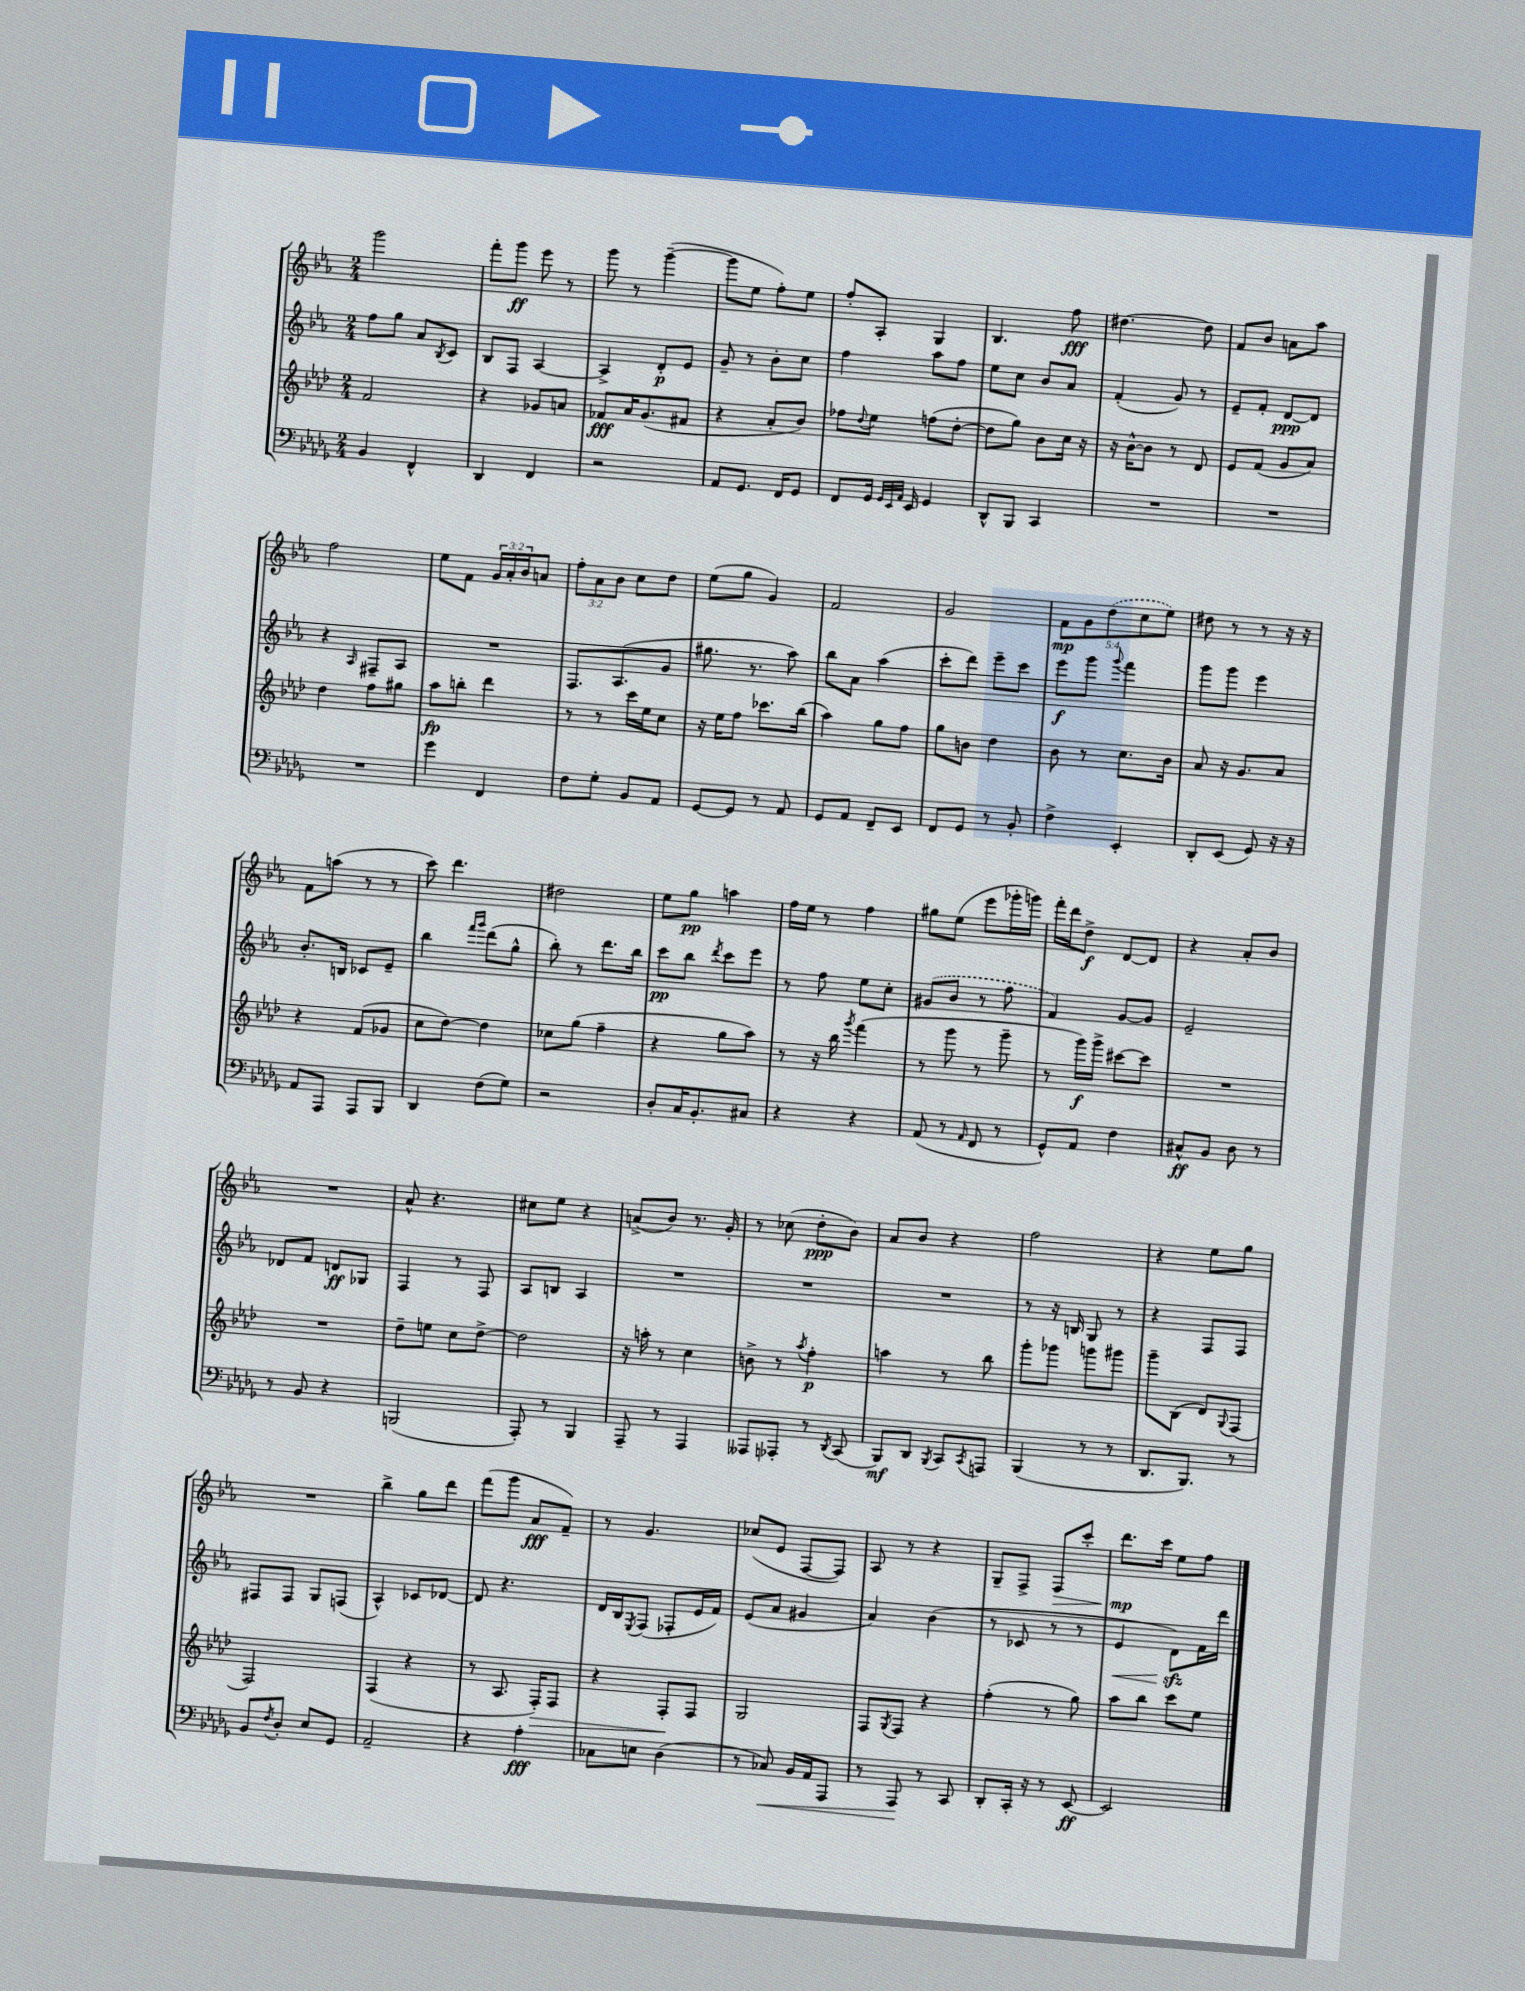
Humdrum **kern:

**kern	**kern	**kern	**kern
*staff4	*staff3	*staff2	*staff1
*clefF4	*clefG2	*clefG2	*clefG2
*k[b-e-a-d-g-]	*k[b-e-a-d-]	*k[b-e-a-]	*k[b-e-a-]
*M2/4	*M2/4	*M2/4	*M2/4
4BB-	2f	8ff	2ggg
.	.	8gg	.
4FF^^	.	8a-	.
.	.	8qB-	.
.	.	8c	.
=	=	=	=
4DD-	4r	8B-	8fff'
.	.	8F	8ggg
4FF	8g-	[4A-	8eee-
.	8a	.	8r
=	=	=	=
2r	8f-	4A-^]	8ggg
.	16a-	.	8r
.	(8.g	.	.
.	.	8d'	([4ggg~
.	8f#	8e-	.
=	=	=	=
8AA-	4r	8g~	8ggg]
8.GG-	.	8r	8ee-
.	8a-'	8b-'	8ff')
16FF	.	.	.
8GG-	8b-)	8cc	8ee-
=	=	=	=
8FF	8ff-	4ff	8ff'
.	8qqdd-	.	.
16GG-	8ee-	.	8A-'
32qqGG-	.	.	.
32qqEE-	.	.	.
32qqAA-	.	.	.
16EE-	.	.	.
4GG-	(8ff	8aa-	4G
.	[8dd-'	8ff	.
=	=	=	=
8DD-^^	8dd-]	8ee-	4.B-
8BBB-	8gg)	8cc	.
4CC	8b-	8b-	.
.	16cc	8a-	8ff
.	16r	.	.
=	=	=	=
2r	16r	(4f'	[4.dd#
.	[16b-^^	.	.
.	8b-]	.	.
.	8r	8g)	.
.	8d-	8r	8dd#]
=	=	=	=
2r	8e-	8e-~	8f
.	(8f	8f'	8b-
.	8g	[8d	8a
.	8a-)	8d]	8aa-
=	=	=	=
2r	4dd-	4r	2ff
.	.	16qqA-	.
.	8ff	8F#~	.
.	8gg#	8A-	.
=	=	=	=
4g-	8aa-	2r	8ee-
.	8bb'	.	8f
4FF	4ddd-	.	24g
.	.	.	24a-'
.	.	.	24b-
.	.	.	8a
=	=	=	=
8F	8r	8.F	12ff'
.	.	.	12a-
8G-'	8r	.	.
.	.	.	12b-
.	.	(8.A-	.
8BB-	16ccc	.	8cc
.	16ee-	.	.
8AA-	8cc	8g	8dd
=	=	=	=
[8GG-	16r	8.gg#	(8ee-
.	16ee-	.	.
8GG-]	8ff	.	8gg
.	.	8.r	.
8r	8.ccc-	.	4g)
8AA-	.	8aa-)	.
.	(16bb-	.	.
=	=	=	=
8GG-	4aa-)	8bb-	2f
8AA-	.	8a-	.
8FF~	8gg	(4aa-	.
8EE-	8ff	.	.
=	=	=	=
8FF	8gg	8ccc'	2g
8GG-	8b	8ddd)	.
8r	4dd-	8eee-~	.
8BB-'	.	8ccc	.
=	=	=	=
4F^	8b-	8eee-	10f
.	.	.	10g
.	8r	8ggg	.
.	.	.	(10dd
.	.	8qqggg	.
4EE-'	8.cc	4fff	.
.	.	.	10cc
.	.	.	10ee-)
.	16b-	.	.
=	=	=	=
8DD-'	8a-	8ggg	8dd#
(8EE-	16r	8ggg	8r
.	8.g	.	.
8GG-)	.	4eee-	8r
16r	8a-	.	16r
16r	.	.	16r
=	=	=	=
8AA-	4r	8.b-'	8f
8AAA-	.	.	(8aa
.	.	16B	.
8AAA-	(8f	8c-	8r
8BBB-	8g-	8e-~	8r
=	=	=	=
4DD-	8cc	4bb-	8ccc)
.	[8dd-)	.	4.ddd
.	.	16qqfff	.
.	.	16qqggg	.
(8F	4dd-]	(8ddd	.
8G-)	.	8gg^^	.
=	=	=	=
2r	8cc-	8bb-')	2dd#
.	(8gg	8r	.
.	4ff~	8.ddd	.
.	.	16bb-	.
=	=	=	=
8D-'	4r	8ccc	8ee-
16C	.	8bb-	8gg
8.BB-'	.	.	.
.	.	8qddd	.
.	8gg	8ccc	4aa
8C#	8aa-)	8eee-	.
=	=	=	=
4r	8r	8r	16ff
.	.	.	16ee-
.	16r	8ff	8r
.	16bb-	.	.
.	8qggg	.	.
4r	(4fff	8ee-	4ff
.	.	8cc'	.
=	=	=	=
(8AA-	8r	(8g#	8gg#
8r	8ggg	8b-	(8ee-
16qqAA-	.	.	.
8FF	8r	8r	8eee-
8r	8ggg~	8ff	16ggg-'
.	.	.	16ggg)
=	=	=	=
8GG-^^)	8r	4f)	16fff'
.	.	.	16ddd
8AA-	16ggg)	.	8dd^
.	16ggg^	.	.
4F	[8ccc#	[8g	[8d
.	8ccc#]	8g]	8d]
=	=	=	=
8C#^^	2r	2e-~	4r
8BB-	.	.	.
8D-	.	.	8a-'
8r	.	.	8b-
=	=	=	=
8r	2r	8d-	2r
8BB-	.	8f	.
4r	.	8d	.
.	.	8G-	.
=	=	=	=
(2BBB	8dd-~	4F	8a-^^
.	8ee	.	4.r
.	8cc	8r	.
.	[8dd-^	8F	.
=	=	=	=
8AAA-')	2dd-]	8A-	8cc#
8r	.	8B	8ee-
4BBB-	.	4A-	4r
=	=	=	=
8AAA-~	16r	2r	(8a^
.	16aa'	.	.
8r	8r	.	8b-)
4AAA-	4cc	.	8.r
.	.	.	16g'
=	=	=	=
8AAA--	8b^	2r	8r
8AAA-'	8r	.	(8cc-
.	8qaa-	.	.
8r	4ff'	.	8dd'
8qDD-	.	.	.
(8CC	.	.	8b-)
=	=	=	=
8BBB-)	4aa	2r	8a-
8DD-	.	.	8b-
8qBBB-	.	.	.
8CC	8r	.	4r
8qCC	.	.	.
8AAA	8bb-	.	.
=	=	=	=
(4BBB-	8ggg'	8r	2ff
.	8ggg-	16r	.
.	.	16B	.
8r	8ggg	8G	.
8r	8ggg#	8r	.
=	=	=	=
8.DD-	8ggg~	4r	4r
.	(8B-	.	.
8.BBB-)	.	.	.
.	8d-)	8F	8ee-
.	8qqG	.	.
8r	(8F	8F	8gg
=	=	=	=
8BB-	2F)	8F#	2r
8qF	.	.	.
8D-'	.	8F#	.
8E-	.	8G	.
8GG-	.	(8F	.
=	=	=	=
2AA-~	(4F	4A-^^)	4bb-^
.	4r	8c-	8gg
.	.	[8d-	8ddd
=	=	=	=
4r	8r	8d-]	(8fff
.	8.A-	4.r	8ggg
4A-'	.	.	8a-
.	16F')	.	.
.	8F	.	8f~)
=	=	=	=
8C-	4r	16d	8r
.	.	16B-	.
.	.	8qE-	.
8E	.	(8F	4.g
(4D-	8F'	8F-'	.
.	8F	16e-	.
.	.	16f)	.
=	=	=	=
8r	2G	(8e-	(8cc-
8C-)	.	8a-	8e-
16BB-	.	4g#	[8F
16AA-	.	.	.
8AAA-	.	.	8F])
=	=	=	=
8r	8F	4a-)	8A-
.	8qG	.	.
8AAA-	8F	.	8r
8r	4r	(4b-	4r
8CC	.	.	.
=	=	=	=
8DD-'	(4ff'	8r	8G~
16CC'	.	8c-	8F^
16r	.	.	.
8r	8r	8r	8F
[8EE-	8gg)	8r	8ccc'
=	=	=	=
2EE-]	8aa-	4e-	8.ddd
.	8bb-	.	.
.	.	.	16ccc
.	8ccc	8d)	8ee-
.	8ee-	16f	8ff
.	.	16ddd	.
==	==	==	==
*-	*-	*-	*-
